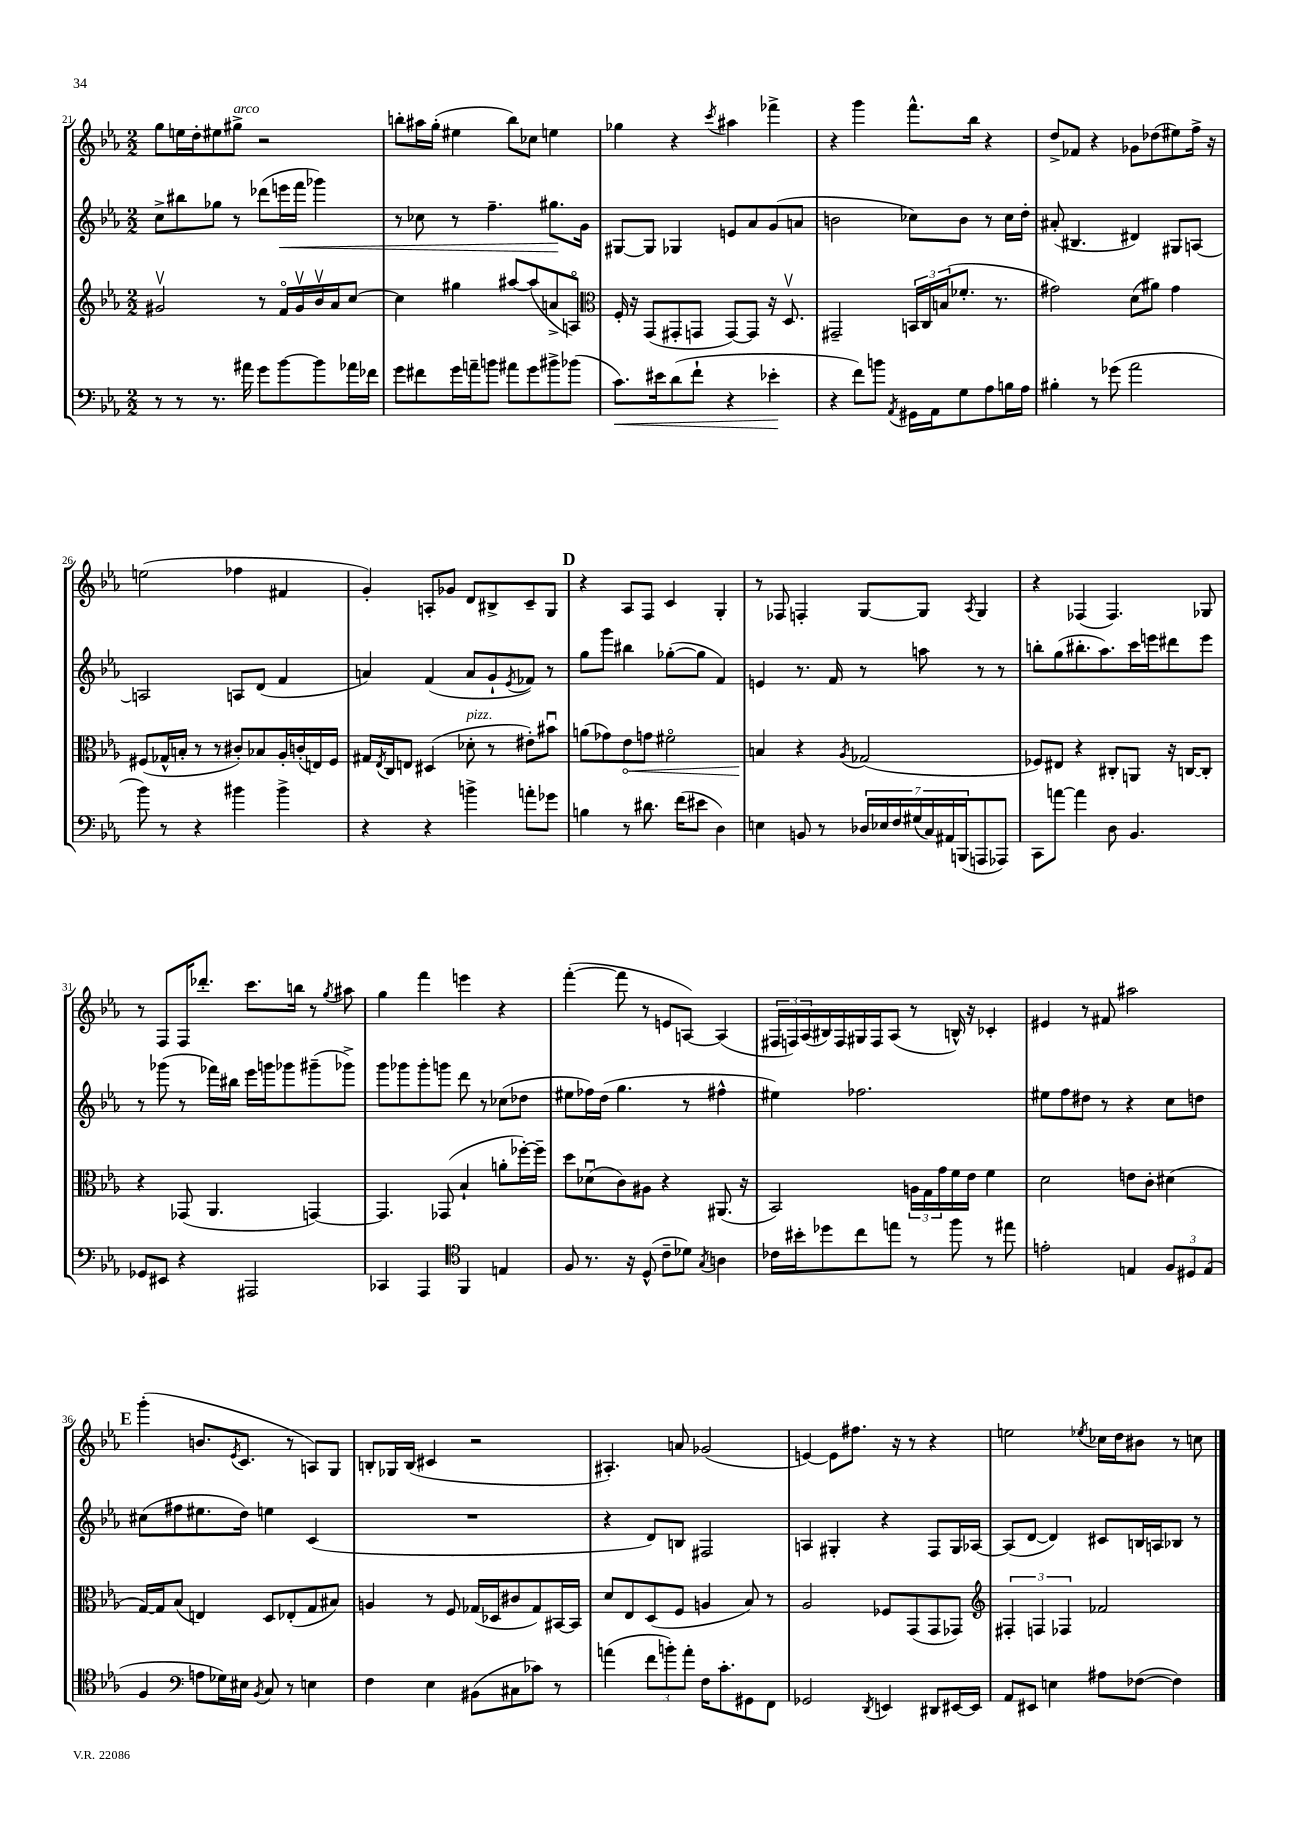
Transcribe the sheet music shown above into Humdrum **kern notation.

**kern	**kern	**kern	**kern
*staff4	*staff3	*staff2	*staff1
*clefF4	*clefG2	*clefG2	*clefG2
*k[b-e-a-]	*k[b-e-a-]	*k[b-e-a-]	*k[b-e-a-]
*M2/2	*M2/2	*M2/2	*M2/2
8r	2g#v	8cc^	8gg
8r	.	8bb#	16ee
.	.	.	16dd'
8.r	.	8gg-	8ee#
.	.	8r	8gg#^
16a#	.	.	.
8g	8r	(8ddd-	2r
[8b-	16fo	16eee	.
.	16g#v	16fff	.
8b-]	16b-v	4ggg-)	.
.	16a-	.	.
16a-	[8cc	.	.
16f-	.	.	.
=	=	=	=
8g	4cc]	8r	8bb'
8f#	.	8cc-	16aa#
.	.	.	(16gg'
16g	4gg#	8r	4ee#
16a~	.	.	.
8b	.	4.ff~	.
8a#	[8aa#	.	8bb)
8g	(8aa#]	.	8cc-
8b#^	8a^	8.gg#	4ee
(8b-	8Ao)	.	.
.	.	16g	.
=	=	=	=
*	*clefC3	*	*
8.c)	16F'	[8G#	4gg-
.	16r	.	.
.	(8GG	8G#]	.
16e#	.	.	.
(8d	8GG#'	4G-	4r
8f`	8GG	.	.
.	.	.	8qccc
4r	[8GG)	8e	4aa#
.	8GG]	8a-	.
4e-'	16r	(8g	4fff-^
.	8.Dv	.	.
.	.	8a	.
=	=	=	=
4r	2GG#~	2b	4r
8f)	.	.	4ggg
8b	.	.	.
8qAA-	.	.	.
16GG#	24BB	8cc-)	8.fff^^
.	24C	.	.
16AA-	.	.	.
.	(24B	.	.
8G	8.f-'	8b	.
.	.	.	16bb-
8A-	.	8r	4r
.	8.r	.	.
16B	.	16cc-	.
16A-	.	16dd'	.
=	=	=	=
4B#'	2g#)	(8a#'	8dd^
.	.	4.B#	8f-
8r	.	.	4r
(8g-	.	.	.
2a-	(8d	4d#)	8g-
.	8a#)	.	(8dd-
.	4g#	8G#	8ee#)
.	.	[8A	16ff^
.	.	.	16r
=	=	=	=
8b-)	(8F#	2A]	(2ee
8r	16G-^^	.	.
.	16B'	.	.
4r	8r	.	.
.	8r	.	.
4b#	8c#')	8A	4ff-
.	8B-	(8d	.
4b#^	16A-'	4f	4f#
.	(16c'	.	.
.	16E)	.	.
.	16F#	.	.
=	=	=	=
4r	16G#	4a)	4g')
.	8qE-	.	.
.	16C	.	.
.	8E	.	.
4r	(4D#	(4f	8A'
.	.	.	8g-
4b^	8d-'	8a	8d
.	8r	8g`	8B#^
.	.	8qe-	.
8a'	8e#')	8f-)	8c~
8g-	8b#u	8r	8G
=	=	=	=
4B	(8a	8gg	4r
.	8g-)	8ggg	.
8r	8e-	4bb#	8A-
8.d#	8g	.	8F
.	2f#o	([8gg-'	4c
(16f	.	.	.
8e#	.	8gg-]	.
4D)	.	4f)	4G'
=	=	=	=
4E	4B	4e	8r
.	.	.	8F-
8BB	4r	8.r	4F'
8r	.	.	.
.	.	16f	.
.	8qA-	.	.
28D-	(2G-	8r	[8G
28E-	.	.	.
28F	.	.	.
(28G#	.	.	.
.	.	8aa	8G]
28C)	.	.	.
28AA#	.	.	.
(28BBB	.	.	.
.	.	.	8qA-
8AAA	.	8r	4G
8AAA-)	.	8r	.
=	=	=	=
8CC	8F-)	8bb'	4r
[8a	8E#	(8gg	.
4a]	4r	8.bb#'	(4F-
.	.	8.aa-)	.
8D	8C#'	.	4.F-)
4.BB-	8AA	16ccc	.
.	.	16eee	.
.	16r	8ddd#	.
.	[16C	.	.
.	8C']	8eee	8G-
=	=	=	=
8GG-	4r	8r	8r
8EE#	.	(8ggg-	8F
4r	(8GG-	8r	16F
.	.	.	8.ddd-'
.	4.AA-	16fff-)	.
.	.	16bb#	.
2AAA#	.	16eee-	8.ccc
.	.	16ggg	.
.	.	8ggg-	.
.	.	.	16bb
.	[4GG)	(8ggg#~	8r
.	.	.	8qgg
.	.	8ggg-^)	8aa#
=	=	=	=
4CC-	4.GG]	8ggg	4gg
.	.	8ggg-	.
4AAA-	.	8ggg-'	4fff
.	(8GG-	8ggg	.
*clefC4	*	*	*
4FF	4B-`	8ddd	4eee
.	.	8r	.
4E	8a'	(8cc-	4r
.	[16ff-')	8dd-	.
.	16ff-~]	.	.
=	=	=	=
8F	8dd	8ee#	([4fff'
8.r	(8d-u	16ff-)	.
.	.	(16dd	.
.	8c)	4.gg	8fff]
16r	.	.	.
(8D^^	8A#	.	8r
8c~	4r	.	8e
8d-)	.	8r	[8A)
8qG	.	.	.
4A	(8.AA#	4ff#^^	(4A]
.	16r	.	.
=	=	=	=
16c-	2BB-)	4ee#)	24F#
.	.	.	24F)
16b#'	.	.	.
.	.	.	(24A-
8dd-	.	.	16B#)
.	.	.	16F
8cc	.	2.ff-	16G#
.	.	.	16F
8ee	.	.	(8A-
8r	24A	.	8r
.	24G	.	.
.	24g	.	.
8ff	16f	.	16B^^)
.	16e-	.	16r
8r	4f	.	4c-'
8ee#	.	.	.
=	=	=	=
2e'	2d	8ee#	4e#
.	.	8ff	.
.	.	8dd#	8r
.	.	8r	8f#
4E	8e	4r	2aa#
.	8c'	.	.
12F	(4d#	8cc	.
12D#	.	.	.
.	.	8dd	.
(12E	.	.	.
=	=	=	=
4F	[16G)	(8cc#	(4ggg'
.	16G]	.	.
.	(8B-	8ff#	.
*clefF4	*	*	*
8A	4E)	8.ee#	8.b
16G-)	.	.	.
.	.	.	8qe-
16E#	.	16dd)	8.c
8qBB-	.	.	.
8C	8D	4ee	.
8r	(8E-'	.	8r
4E	8G	(4c	8A)
.	8B#)	.	8G
=	=	=	=
4F	4A	1r	8B'
.	.	.	16G-
.	.	.	(16B
4E-	8r	.	4c#
.	8F	.	.
(8BB#	(16G-	.	2r
.	16D-	.	.
8C#	8c#	.	.
8c-)	8G-)	.	.
8r	[16BB#	.	.
.	16BB#]	.	.
=	=	=	=
(4a	8d	4r	4.A#')
.	8E-	.	.
12f	(8D	8d)	.
12b')	.	.	.
.	8F	8B	8a
12a'	.	.	.
16F	4A	2F#	(2g-
8.c'	.	.	.
8GG#	8B-)	.	.
8FF	8r	.	.
=	=	=	=
2GG-	2A-	4A	[4e)
.	.	4G#'	8e]
.	.	.	8.ff#
8qDD	.	.	.
4EE	8F-	4r	.
.	.	.	16r
.	(8GG	.	8r
8DD#	8GG	8F	4r
[16EE#	8GG-)	16G#	.
16EE#]	.	[16A-	.
=	=	=	=
*	*clefG2	*	*
8AA-	6F#'	(8A-]	2ee
8EE#	.	[8d	.
.	6F	.	.
4E	.	4d])	.
.	6F-	.	.
.	.	.	8qee-
8A#	2f-	8c#	16cc-
.	.	.	16dd
([8F-	.	16B	8b#
.	.	16A	.
4F-])	.	8B-	8r
.	.	8r	8cc
==	==	==	==
*-	*-	*-	*-
